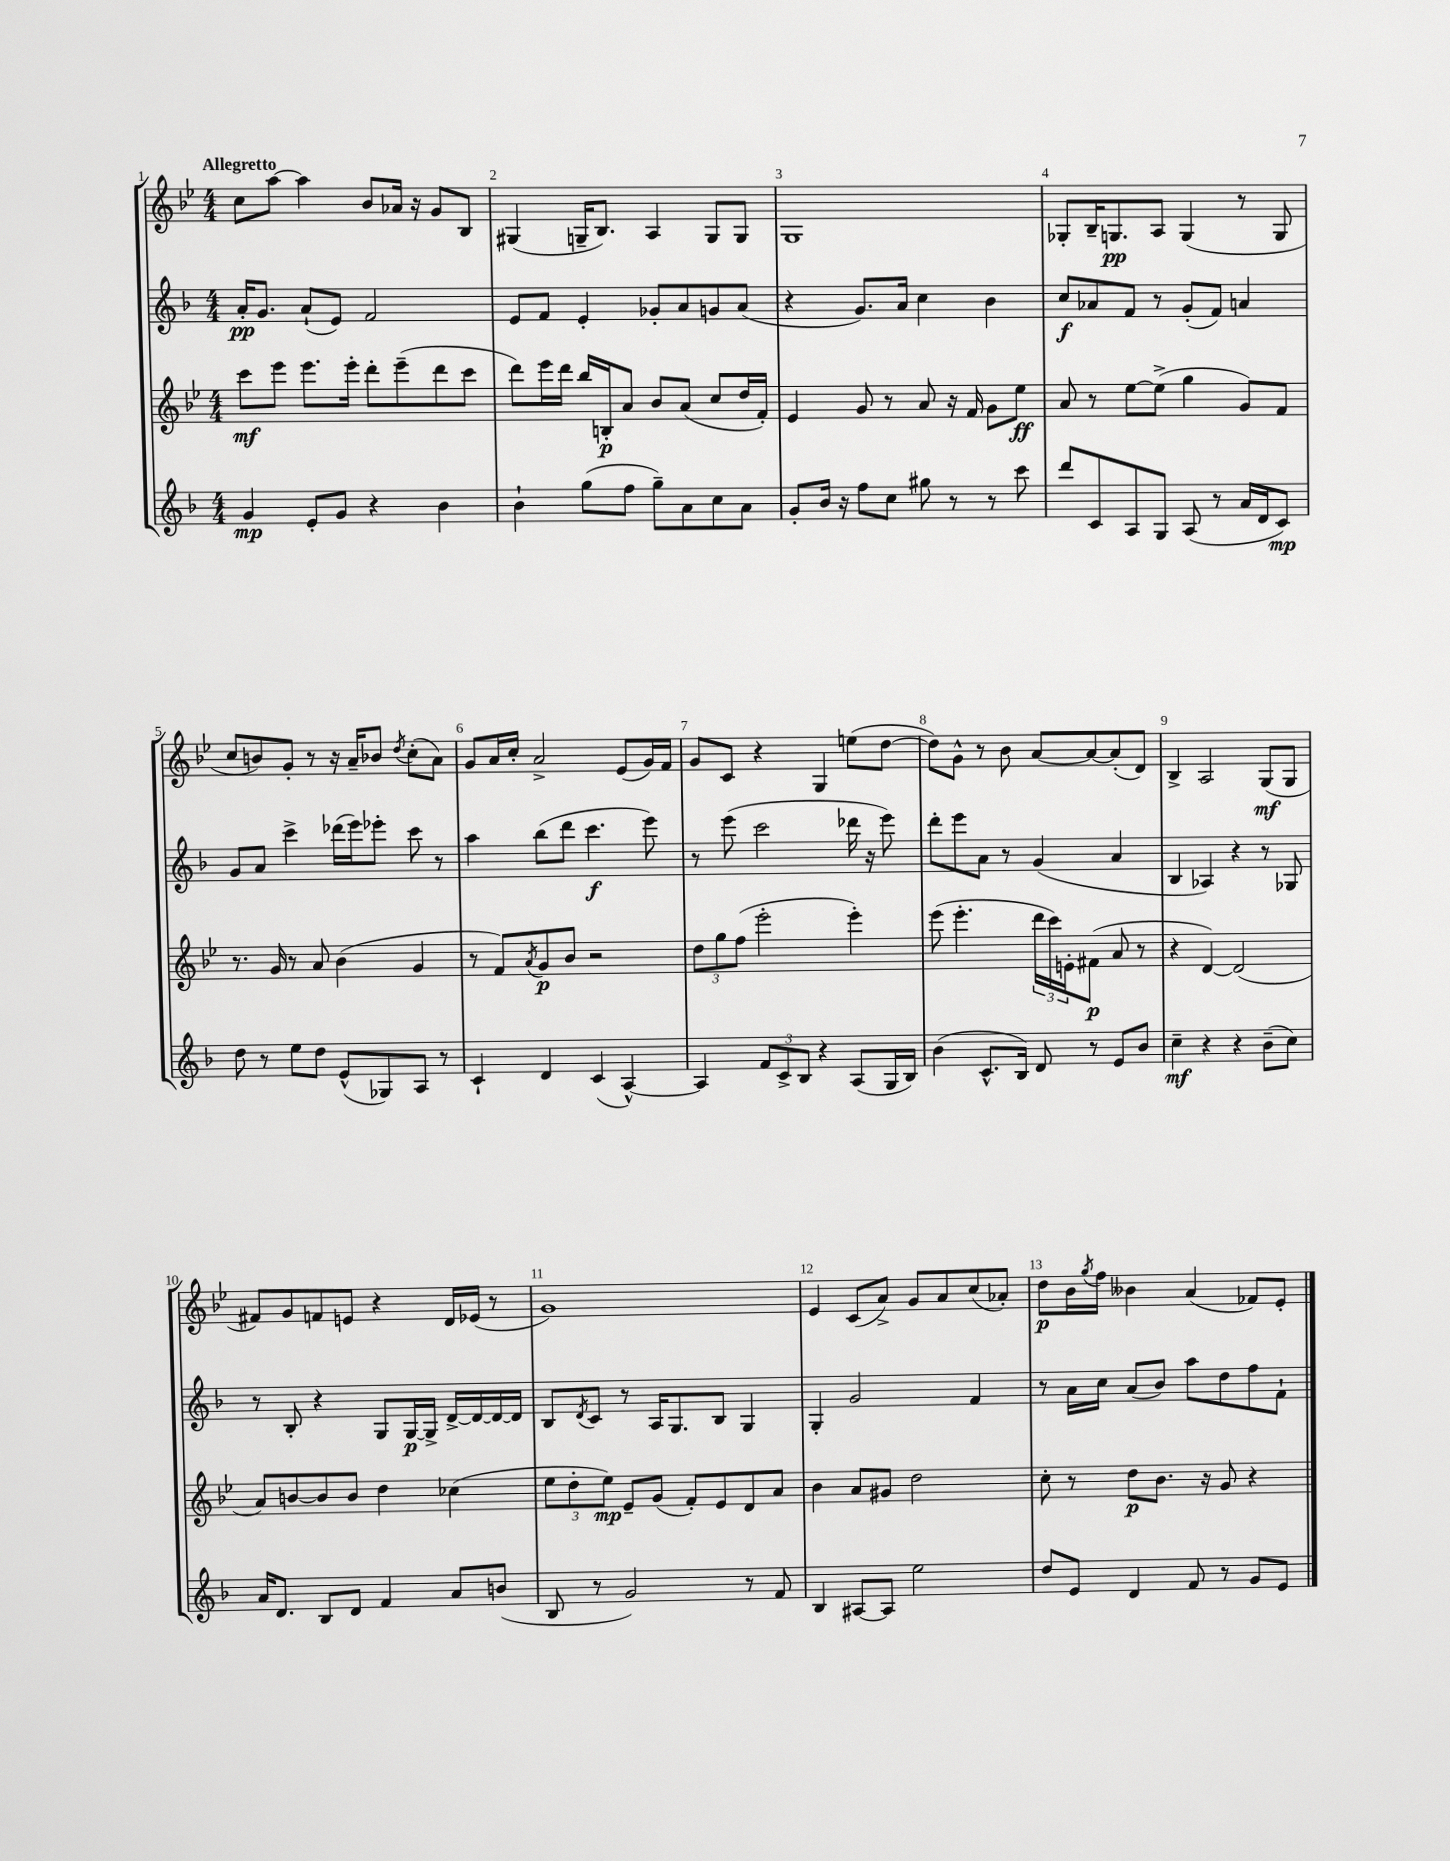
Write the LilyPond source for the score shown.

<<
\new StaffGroup <<
\new Staff = "s0" {
    \clef treble \key bes \major \numericTimeSignature \time 4/4 \tempo "Allegretto"
    c''8 a''8~ a''4 bes'8 aes'16 r16 g'8 bes8 |
    gis4( g16-- bes8.) a4 g8 g8 |
    g1 |
    ges8-. bes16-- g8.\pp a8 g4( r8 g8 |
    c''8 b'8) g'8-. r8 r16 a'16-- bes'8 \acciaccatura { d''8 } c''8-.( a'8) |
    g'8 a'16 c''16-. a'2-> ees'8( g'16) f'16 |
    g'8 c'8 r4 g4 e''8( d''8~ |
    d''8) g'8-^ r8 bes'8 a'8~ a'8~ a'8-.( d'8) |
    bes4-> a2 g8\mf( g8 |
    fis'8) g'8 f'8 e'8 r4 d'16 ees'16( r8 |
    g'1) |
    ees'4 c'8( a'8->) g'8 a'8 c''8( aes'8-.) |
    d''8\p bes'16 \acciaccatura { g''8 } f''16 beses'4 a'4( fes'8) ees'8-. \bar "|." |
}
\new Staff = "s1" {
    \clef treble \key f \major \numericTimeSignature \time 4/4
    a'16-.\pp g'8. a'8-!( e'8) f'2 |
    e'8 f'8 e'4-. ges'8-. a'8 g'8 a'8( |
    r4 g'8.) a'16 c''4 bes'4 |
    c''8\f aes'8 f'8 r8 g'8-.( f'8) a'4 |
    g'8 a'8 c'''4-> des'''16( e'''16) ees'''8-. c'''8 r8 |
    a''4 bes''8( d'''8 c'''4.\f e'''8) |
    r8 e'''8( c'''2 des'''16 r16 e'''8) |
    d'''8-. e'''8 a'8 r8 g'4( a'4 |
    bes4 aes4) r4 r8 ges8 |
    r8 bes8-. r4 g8 g16~\p g16-> d'16~-> d'16~ d'16~ d'16 |
    bes8 \acciaccatura { d'8 } c'8 r8 a16 g8. bes8 g4 |
    g4-. g'2 f'4 |
    r8 a'16 c''16 a'8( bes'8) a''8 d''8 f''8 f'8-! \bar "|." |
}
\new Staff = "s2" {
    \clef treble \key bes \major \numericTimeSignature \time 4/4
    c'''8\mf ees'''8 ees'''8. ees'''16-. d'''8-. ees'''8--( d'''8 c'''8 |
    d'''8) ees'''16 d'''16 bes''16 b16-.\p a'8 bes'8 a'8( c''8 d''16 f'16-.) |
    ees'4 g'8 r8 a'8 r16 f'16 g'8 ees''8\ff |
    a'8 r8 ees''8~ ees''8->( g''4 g'8) f'8 |
    r8. g'16 r8 a'8 bes'4( g'4 |
    r8 f'8) \acciaccatura { a'8 } g'8\p bes'8 r2 |
    \tuplet 3/2 { d''8 g''8 f''8( } ees'''2-. ees'''4-.) |
    ees'''8( ees'''4.-. \tuplet 3/2 { d'''16 c'''16) e'16-. } fis'8\p( a'8 r8 |
    r4 d'4~) d'2( |
    a'8) b'8~ b'8 b'8 d''4 ces''4( |
    \tuplet 3/2 { ees''8 d''8-. ees''8\mp) } ees'8-- g'8( f'8-.) ees'8 d'8 a'8 |
    bes'4 a'8 gis'8 d''2 |
    c''8-. r8 d''8\p bes'8. r16 g'8 r4 \bar "|." |
}
\new Staff = "s3" {
    \clef treble \key f \major \numericTimeSignature \time 4/4
    g'4\mp e'8-. g'8 r4 bes'4 |
    bes'4-! g''8( f''8 g''8--) a'8 c''8 a'8 |
    g'8-. bes'16 r16 f''8 c''8 gis''8 r8 r8 c'''8 |
    d'''8 c'8 a8 g8 a8( r8 a'16 d'16 c'8\mp) |
    d''8 r8 e''8 d''8 e'8-^( ges8) a8 r8 |
    c'4-! d'4 c'4( a4~-^) |
    a4 \tuplet 3/2 { f'8 c'8-> bes8 } r4 a8( g16 bes16) |
    bes'4( c'8.-^ bes16) d'8 r8 e'8 bes'8 |
    c''4--\mf r4 r4 bes'8--( c''8) |
    a'16 d'8. bes8 d'8 f'4 a'8 b'8( |
    bes8 r8 g'2) r8 f'8 |
    bes4 ais8~ ais8 e''2 |
    d''8 e'8 d'4 f'8 r8 g'8 e'8 \bar "|." |
}
>>
>>
\layout { \context { \Score \override BarNumber.break-visibility = ##(#f #t #t) barNumberVisibility = #all-bar-numbers-visible } }
